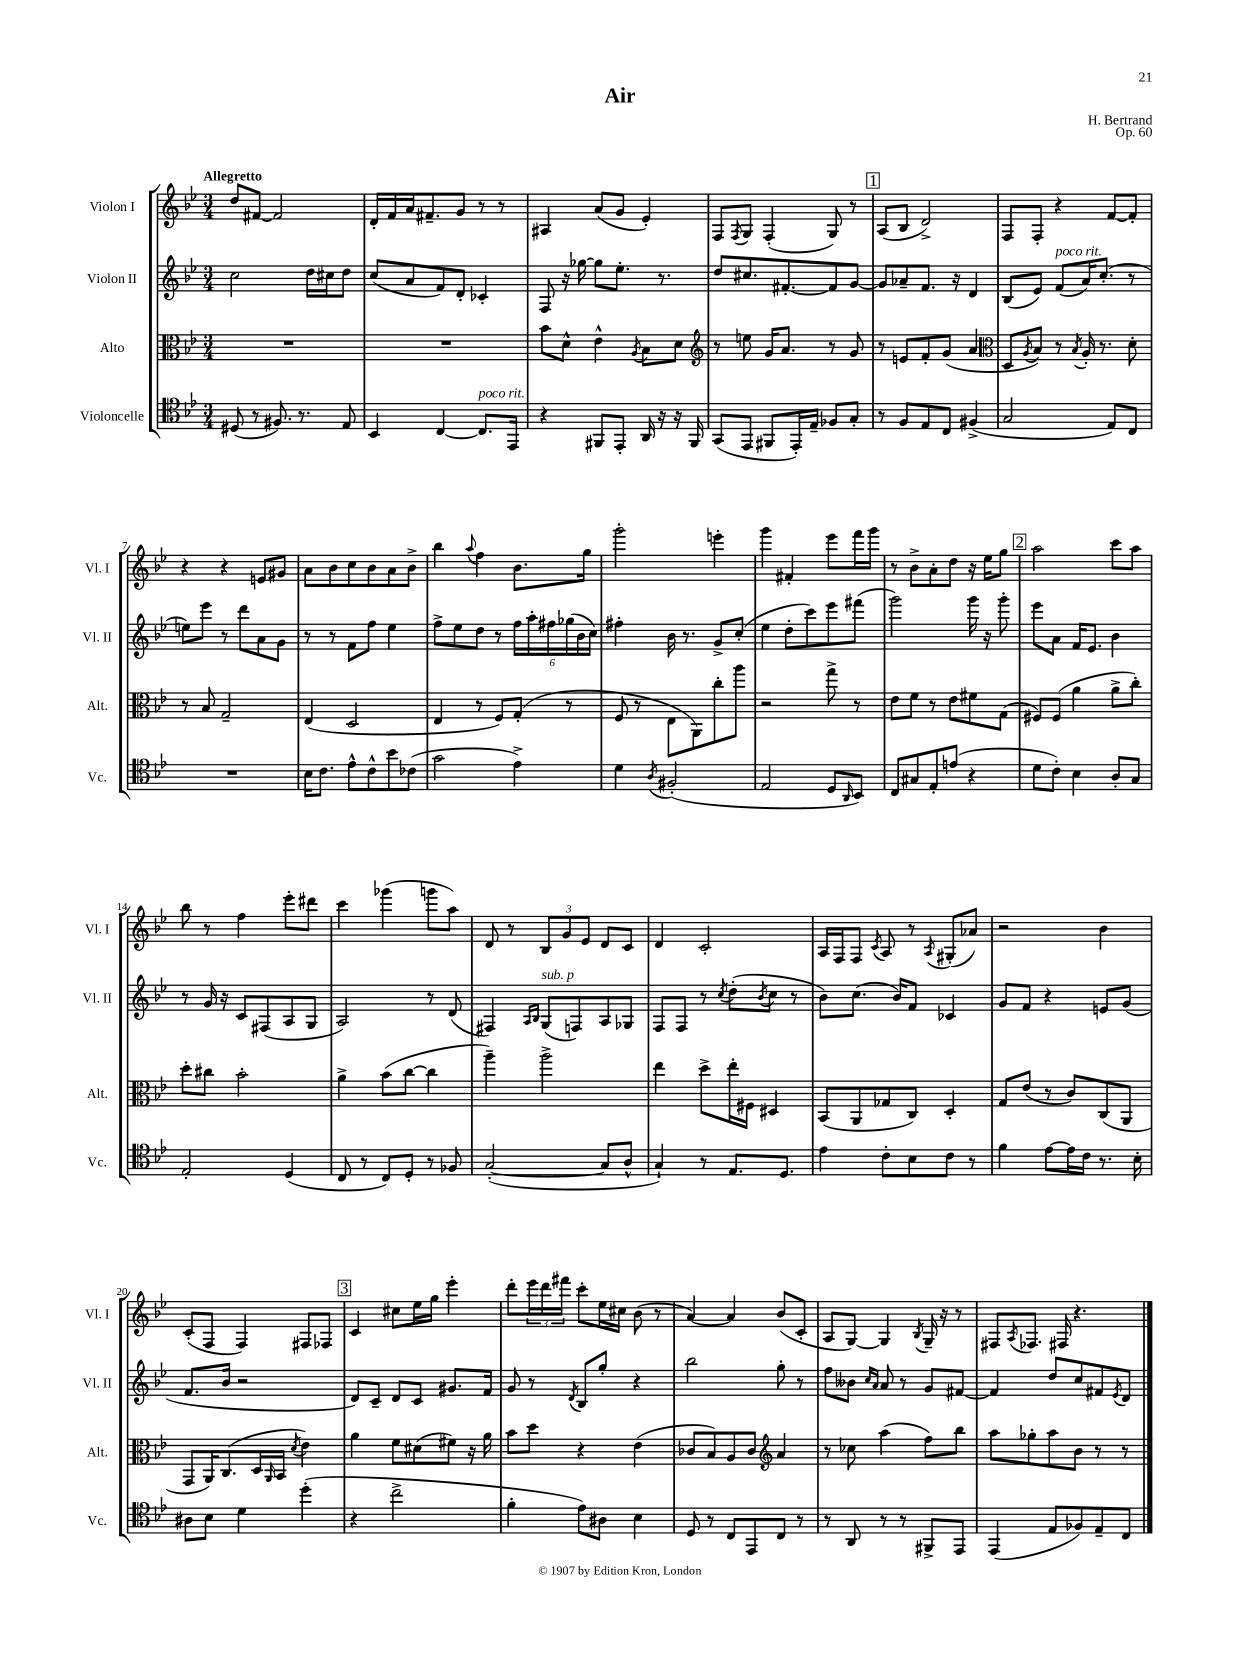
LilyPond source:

\header { title = "Air" composer = "H. Bertrand" opus = "Op. 60" }
<<
\new StaffGroup <<
\new Staff = "s0" \with { instrumentName = "Violon I" shortInstrumentName = "Vl. I" } {
    \clef treble \key bes \major \numericTimeSignature \time 3/4 \tempo "Allegretto"
    d''8 fis'8~ fis'2 |
    d'16-. f'16 a'16 fis'8.-- g'8 r8 r8 |
    ais4 a'8( g'8 ees'4-.) |
    f8 \acciaccatura { f8 } g8 f4-.( g8) r8 |
    \mark \markup { \box "1" } a8( bes8 d'2->) |
    f8 f8-. r4 f'8~ f'8-. |
    r4 r4 e'8 gis'8 |
    a'8 bes'8 c''8 bes'8 a'8 bes'8-> |
    bes''4 \appoggiatura { a''8 } f''4 bes'8. g''16 |
    g'''2-. e'''4-. |
    g'''4 fis'4-. ees'''8 f'''16 g'''16 |
    r8 bes'8-> a'8-. d''8 r16 ees''16 g''8 |
    \mark \markup { \box "2" } a''2 c'''8 a''8 |
    bes''8 r8 f''4 ees'''8-. dis'''8 |
    c'''4 ges'''4( g'''8 a''8) |
    d'8 r8 \tuplet 3/2 { bes8 g'8 ees'8 } d'8 c'8 |
    d'4 c'2-. |
    a16 f16 f8 \acciaccatura { c'8 } a8 r8 \acciaccatura { a8 } gis8-.( aes'8) |
    r2 bes'4 |
    c'8-.( f8 f4) fis8 fes8 |
    \mark \markup { \box "3" } c'4 cis''8 ees''16 g''16 ees'''4-. |
    d'''8-. \tuplet 3/2 { ees'''16 d'''16 fis'''16 } c'''8-. ees''16 cis''16 bes'8( r8 |
    a'4~) a'4 bes'8( c'8-. |
    a8 g8~) g4 \acciaccatura { bes8 } g16-- r16 r8 |
    fis8 \acciaccatura { a8 } fes8. fis16 r4. \bar "|." |
}
\new Staff = "s1" \with { instrumentName = "Violon II" shortInstrumentName = "Vl. II" } {
    \clef treble \key bes \major \numericTimeSignature \time 3/4
    c''2 d''16 cis''16 d''8 |
    c''8( a'8 f'8) d'8-. ces'4-. |
    f8 r16 ges''16~ ges''8 ees''8.-. r8. |
    d''8 cis''8. fis'8.~-. fis'8 g'8~ |
    \mark \markup { \box "1" } g'8 aes'8-- f'8. r16 d'4 |
    bes8( ees'8) f'8^\markup { \italic "poco rit." }( a'16) c''8.-.( r8 |
    e''8) ees'''8 r8 d'''8 a'8 g'8 |
    r8 r8 f'8 f''8 ees''4 |
    f''8-> ees''8 d''8 r8 \tuplet 6/4 { f''16 a''16-. fis''16 ges''16( bes'16 c''16) } |
    fis''4-. bes'16 r8. g'8-> c''8-.( |
    ees''4 d''8-. c'''8) ees'''8 fis'''8( |
    g'''2) g'''16 r16 g'''8-. |
    \mark \markup { \box "2" } ees'''8 a'8 f'16 ees'8. bes'4 |
    r8 g'16 r16 c'8 fis8( a8 g8 |
    a2) r8 d'8( |
    fis4) \grace { a16 bes16 } g8^\markup { \italic "sub. p" }( f8) a8 ges8 |
    f8 f8 r8 \acciaccatura { c''8 } d''8-.( \acciaccatura { bes'8 } c''8 r8 |
    bes'8) c''8.( bes'16) f'8 ces'4 |
    g'8 f'8 r4 e'8 g'8( |
    f'8. bes'16 r2 |
    \mark \markup { \box "3" } d'8) c'8-- d'8 c'8 gis'8. f'16 |
    g'8 r8 \acciaccatura { d'8 } bes8 g''8-. r4 |
    bes''2 g''8-. r8 |
    f''8 beses'8 \grace { c''16 a'16 } a'8 r8 g'8 fis'8~ |
    fis'4 d''8 c''8 fis'8 \acciaccatura { ees'8 } d'8 \bar "|." |
}
\new Staff = "s2" \with { instrumentName = "Alto" shortInstrumentName = "Alt." } {
    \clef alto \key bes \major \numericTimeSignature \time 3/4
    R2. |
    R2. |
    bes'8 d'8-^ ees'4-^ \acciaccatura { a8 } bes8 d'8 |
    \clef treble r8 e''8 g'16 a'8. r8 g'8 |
    \mark \markup { \box "1" } r8 e'8 f'8-. g'8( a'4 |
    \clef alto d8 \acciaccatura { a8 } bes8) r8 \acciaccatura { bes8 } a16-. r8. d'8-. |
    r8 bes8 g2-- |
    ees4( d2 |
    ees4 r8 f8) g8-.( r8 |
    f8 r8 ees8 a,8) c''8-. a''8 |
    r2 g''8-> r8 |
    ees'8 f'8 r8 ees'8 fis'8 g8( |
    \mark \markup { \box "2" } fis8) fis8( a'4 a'8-> c''8-.) |
    d''8-. cis''8 bes'2-. |
    a'4-> bes'8( c''8~ c''4 |
    a''4--) a''2-> |
    ees''4 d''8-> ees''16-. fis16 dis4 |
    bes,8( a,8 ges8 c8) d4-. |
    g8 ees'8( r8 c'8) c8( a,8 |
    g,8 a,16) c8.( d16 \grace { a,16 } bes,16 \acciaccatura { d'8 } ees'4) |
    \mark \markup { \box "3" } a'4 f'8 dis'8( fis'8) r16 a'16 |
    bes'8 d''8 r4 ees'4( |
    ces'8 bes8) a8 ces'8 \clef treble a'4 |
    r8 ces''8 a''4( f''8) bes''8 |
    a''8 ges''8-. a''8 bes'8 r8 r8 \bar "|." |
}
\new Staff = "s3" \with { instrumentName = "Violoncelle" shortInstrumentName = "Vc." } {
    \clef tenor \key bes \major \numericTimeSignature \time 3/4
    dis8( r8 fis8.) r8. ees8 |
    bes,4 c4~ c8.^\markup { \italic "poco rit." } ees,16 |
    r4 fis,8 ees,8-. a,16 r16 r16 fis,16 |
    g,8( ees,8 fis,8 ees,16-.) ees16-- fes8 g8-. |
    \mark \markup { \box "1" } r8 f8 ees8 c8 fis4->( |
    g2 ees8) c8 |
    R2. |
    bes16 c'8. ees'8-^ c'8-^ bes'8 ces'8( |
    g'2 ees'4->) |
    d'4 \acciaccatura { a8 } fis2-.( |
    ees2 d8 \grace { a,16 } bes,8) |
    c8 gis8 ees8-. e'8( r4 |
    \mark \markup { \box "2" } d'8 c'8-.) bes4 a8-. g8 |
    ees2-. d4( |
    c8 r8 c8) d8-. r8 fes8 |
    g2~-.( g8 a8-^ |
    g4-!) r8 ees8. d8. |
    ees'4 c'8-. bes8 c'8 r8 |
    f'4 ees'8~ ees'16 c'16 r8. bes16-. |
    ais8 bes8 d'4 d''4-.( |
    \mark \markup { \box "3" } r4 c''2-> |
    f'4-. ees'8) ais8 bes4 |
    d8 r8 c8 ees,8 c8 r8 |
    r8 a,8 r8 r8 fis,8-> ees,8 |
    ees,4( ees8 fes8) ees8-- c8 \bar "|." |
}
>>
>>
